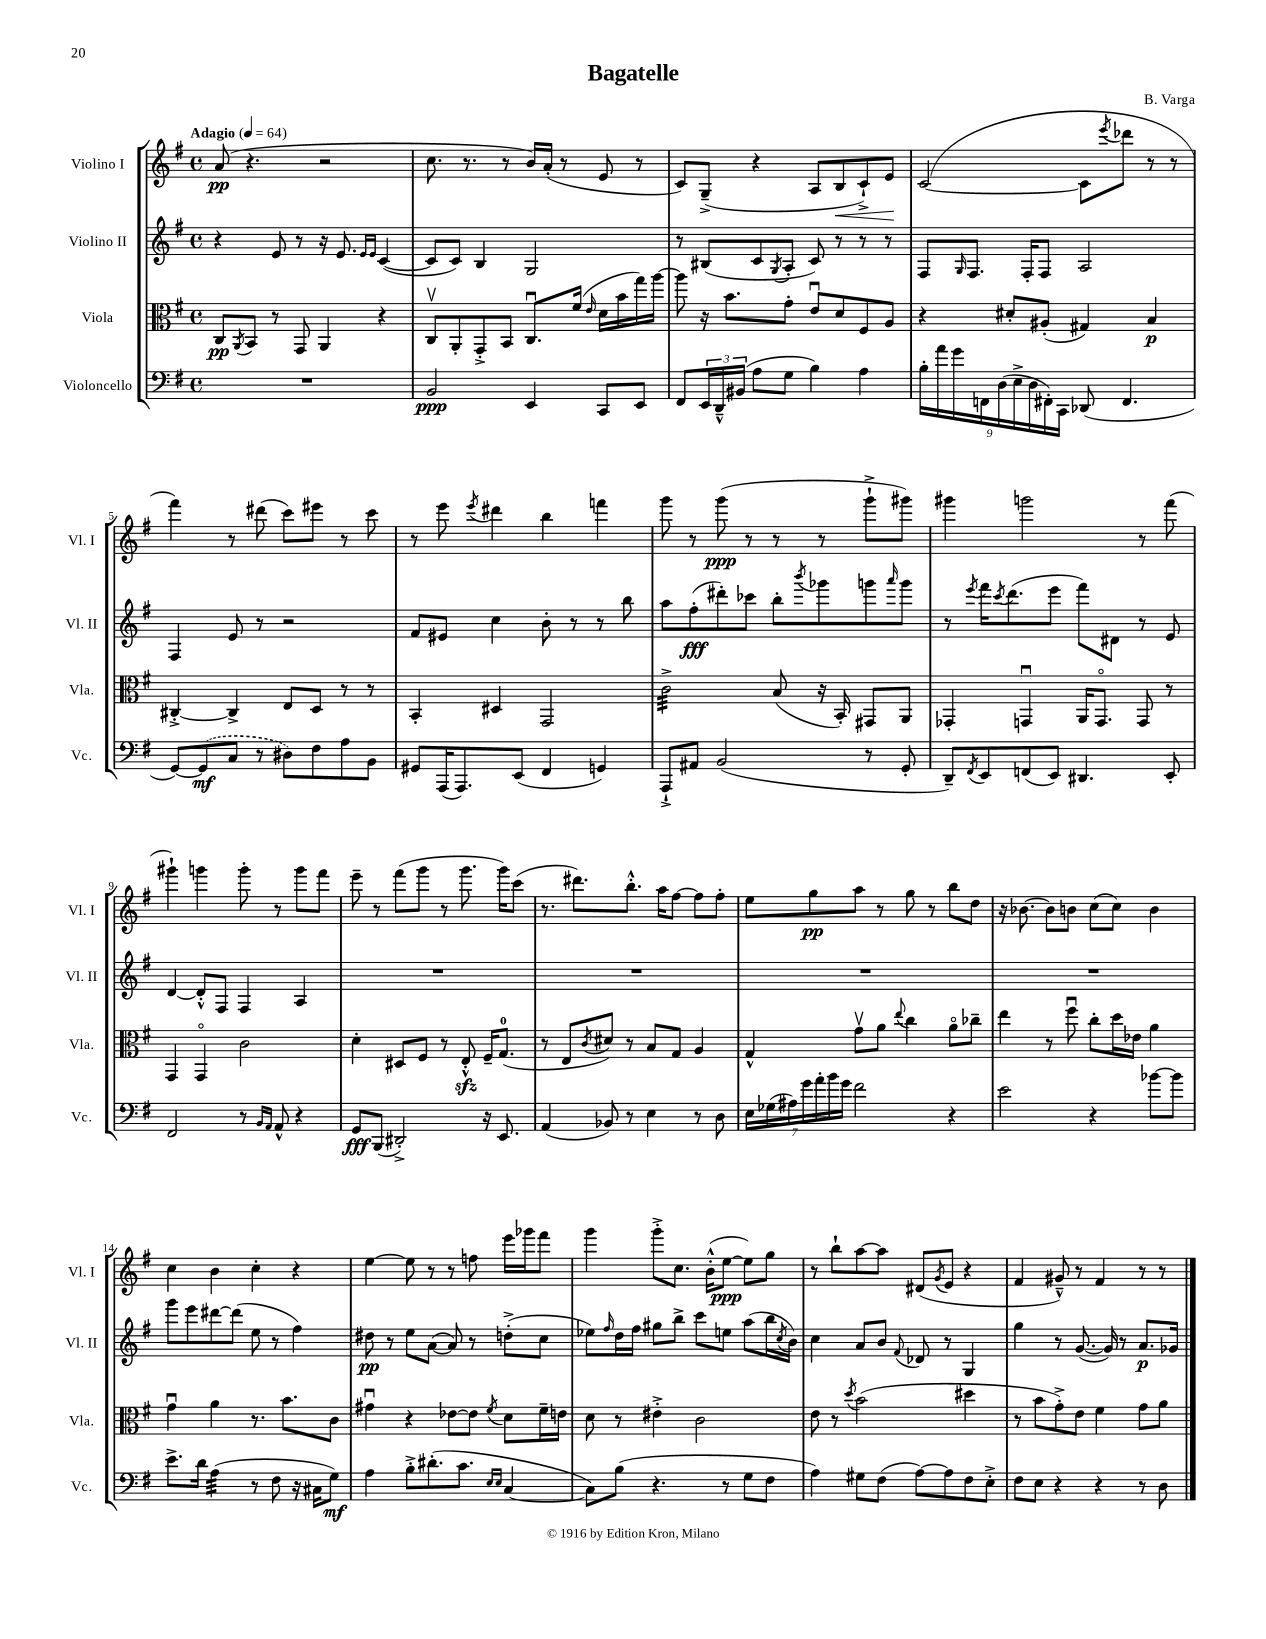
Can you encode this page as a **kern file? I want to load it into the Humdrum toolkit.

**kern	**kern	**kern	**kern
*staff4	*staff3	*staff2	*staff1
*clefF4	*clefC3	*clefG2	*clefG2
*k[f#]	*k[f#]	*k[f#]	*k[f#]
*M4/4	*M4/4	*M4/4	*M4/4
*met(c)	*met(c)	*met(c)	*met(c)
*MM64	*MM64	*MM64	*MM64
1r	8C/L	4r	(8a/
.	8qAA/	.	.
.	8BB/J	.	4.r
.	8r	8e/	.
.	8GG/	8r	.
.	4AA/	16r	2r
.	.	8.e/	.
.	.	16qqe/LL	.
.	.	16qqe/JJ	.
.	4r	([4c/	.
=	=	=	=
2BB/	8Cv/L	8c/]L	8.cc\
.	8AA'/	8c/J)	.
.	.	.	8.r
.	8GG'^/	4B/	.
.	8BB/J	.	8r
4EE/	8.Cu/L	2G/	16b/LL)
.	.	.	(16a'/JJ
.	.	.	8r
.	(16f#/Jk	.	.
.	16qqe/	.	.
8CC/L	16d\LL	.	8e/
.	16b\	.	.
8EE/J	16gg\)	.	8r
.	[16aa\JJ	.	.
=	=	=	=
8FF#/L	8aa\]	8r	8c/L)
24EE/L	16r	(8B#/L	(8G~^/J
24DD~^^/	.	.	.
.	8.b\L	.	.
(24BB#/JJ	.	.	.
8A\L	.	8c/	4r
.	.	8qG/	.
8G\J	8g'\J	8A'/J	.
4B\)	8eu/L	8c/)	8A/L
.	8d/	8r	8B/
4A\	8F#/	8r	8c`^/)
.	8A/J	8r	8e/J
=	=	=	=
18B'\LL	4r	8F#/L	([2c/
18a\	.	.	.
18g\	.	.	.
.	.	16qqG/	.
.	.	8.F#/J	.
18FF\	.	.	.
(18D\	.	.	.
.	8d#'/L	.	.
18E^\	.	.	.
.	.	16F#'/LK	.
18D\	.	.	.
.	(8A#'/J	8F#/J	.
18FF#'\)	.	.	.
18CC\JJ	.	.	.
(8DD-/	4G#/)	2A/	8c\]L
.	.	.	8qeee/
4.FF#/	.	.	8ddd-\J
.	4B/	.	8r
.	.	.	8r
=	=	=	=
[8GG/L)	[4C#'^/	4F#/	4fff#\)
(8GG/]	.	.	.
8C/J	4C#^/]	8e/	8r
8r	.	8r	(8ddd#\
8D#\L)	8E/L	2r	8ccc\L)
8F#\	8D/J	.	8eee#\J
8A\	8r	.	8r
8BB\J	8r	.	8ccc\
=	=	=	=
8GG#/L	4BB'/	8f#/L	8r
(16AAA/K	.	8e#/J	8eee\
8.AAA/)	.	.	.
.	.	.	8qeee/
.	4D#/	4cc\	4ddd#\
(8EE/J	.	.	.
4FF#/	2GG/	8b'\	4bb\
.	.	8r	.
4GG/)	.	8r	4fff\
.	.	8bb\	.
=	=	=	=
8AAA`^/L	2c^\	8aa\L	8ggg\
8AA#/J	.	(8ff#'\	8r
(2BB/	.	8ddd#'\)	(8ggg\
.	.	8ccc-\J	8r
.	(8B/	8bb'\L	8r
.	.	8qbbb/	.
.	16r	8ggg-\	8r
.	16BB'/)	.	.
8r	8GG#/L	8ggg\	8ggg`^\L
.	.	16qqaaa/	.
8GG'/	8AA/J	8ggg\J	8ggg#\J)
=	=	=	=
8DD~/L)	4GG-'/	8r	4ggg#\
8qFF#/	.	8qeee/	.
8EE/	.	16fff#\LK	.
.	.	8qccc/	.
.	.	(8.ddd\	.
(8FF/	4GGu/	.	2ggg\
8EE/J)	.	8eee\J	.
4.DD#/	16AA/LK	8fff#\L)	.
.	8.GGo/J	.	.
.	.	8d#\J	.
.	8GG/	8r	8r
8EE'/	8r	8e/	(8fff#\
=	=	=	=
2FF#/	4GG/	[4d/	4ggg#`\)
.	4GGo/	8d'^^/]L	4ggg\
.	.	8F#/J	.
8r	2c\	4F#/	8ggg'\
16qqBB/LL	.	.	.
16qqAA/JJ	.	.	.
8AA^^/	.	.	8r
4r	.	4A/	8ggg\L
.	.	.	8fff#\J
=	=	=	=
8GG/L	4d'\	1r	8eee~\
(8BBB/J	.	.	8r
2DD#'^/)	8D#/L	.	(8fff#\L
.	8F#/J	.	8ggg\J
.	8r	.	8r
.	8E'^^/	.	8.ggg\
16r	16F#~/LK	.	.
8.EE/	(8.G/J	.	16ggg\LK)
.	.	.	(8ccc\J
=	=	=	=
(4AA/	8r	1r	8.r
.	8E/L	.	.
.	.	.	8.ddd#\L)
.	8qc/	.	.
8BB-/)	8d#/J)	.	.
8r	8r	.	8.bb'^^\J
4E\	8B/L	.	.
.	.	.	16aa\LK
.	8G/J	.	[8ff#\J
8r	4A/	.	8ff#\]L
8D\	.	.	8ff#'\J
=	=	=	=
28E\LL	4G^^/	1r	8ee\L
(28G-\	.	.	.
28A#\)	.	.	.
28g\	.	.	.
.	.	.	8gg\
28a'\	.	.	.
28b\	.	.	.
28g\JJ	.	.	.
2f#\	8gv\L	.	8aa\J
.	8a\J	.	8r
.	8qqee/	.	.
.	4cc\	.	8gg\
.	.	.	8r
4r	8ao\L	.	8bb\L
.	8cc-~\J	.	8dd\J
=	=	=	=
2e\	4ee\	1r	16r
.	.	.	[8.b-\
.	8r	.	8b-\]L
.	8ff#u\	.	8b\J
4r	8cc'\L	.	(8cc\L
.	16dd\L	.	8cc\J)
.	16e-\JJ	.	.
[8b-\L	4a\	.	4b\
8b-\]J	.	.	.
=	=	=	=
8.e^\L	4gu\	8ggg\L	4cc\
.	.	8eee\	.
16d\Jk	.	.	.
(4A\	4a\	[8ddd#\	4b\
.	.	(8ddd#\]J	.
8r	8.r	8ee\	4cc'\
8F#\	.	8r	.
.	8.b\L	.	.
16r	.	4ff#\)	4r
16C#\LK	.	.	.
8G\J)	8c\J	.	.
=	=	=	=
4A\	4g#u\	8dd#\	[4ee\
.	.	8r	.
8B'^\L	4r	8ee\L	8ee\]
(8.d#'\	.	([8a\J	8r
.	[8e-\L	8a/])	8r
8.c\J	.	.	.
.	8e-\]J	8r	8ff\
16qqE/LL	.	.	.
16qqE/JJ	8qf#/	.	.
[4C/	8d\L	(8dd'^\L	16eee\LL
.	.	.	16ggg-\J
.	16f#~\L	8cc\J	8fff#\J
.	16e\JJ	.	.
=	=	=	=
8C\]L)	8d\	8ee-\L)	4ggg\
.	.	16qqff#/	.
(8B\J	8r	16dd\L	.
.	.	16ff#\JJ	.
4.r	4e#'^\	8gg#\L	8ggg'^\L
.	.	8bb^\J	8.cc\J
.	2c\	8ccc\L	.
.	.	.	(16b'^^\LK
8r	.	8ee\J	[8ee\J
8G\L	.	(8aa\L	8ee\]L)
8F#\J	.	16bb\L	8gg\J
.	.	8qcc/	.
.	.	16b\JJ)	.
=	=	=	=
4A\)	8e\	4cc\	8r
.	8r	.	8bb`\L
.	8qdd/	.	.
8G#\L	(2b\	8a/L	[8aa\
(8F#\J	.	8b/J	8aa\]J
.	.	8qqf#/	.
[8A\L)	.	8d-/	(8d#/L
.	.	.	8qg/
8A\]	.	8r	8e/J
8F#\	4dd#\	4G/	4r
8E'^\J	.	.	.
=	=	=	=
8F#\L	8r	4gg\	4f#/
8E\J	8b\L	.	.
4r	8g'^\)	8r	8g#~^^/)
.	8e\J	([8.g/	8r
4r	4f#\	.	4f#/
.	.	16g/])	.
.	.	8r	.
8r	8g\L	8.a/L	8r
8D\	8a\J	.	8r
.	.	16g-/Jk	.
==	==	==	==
*-	*-	*-	*-
